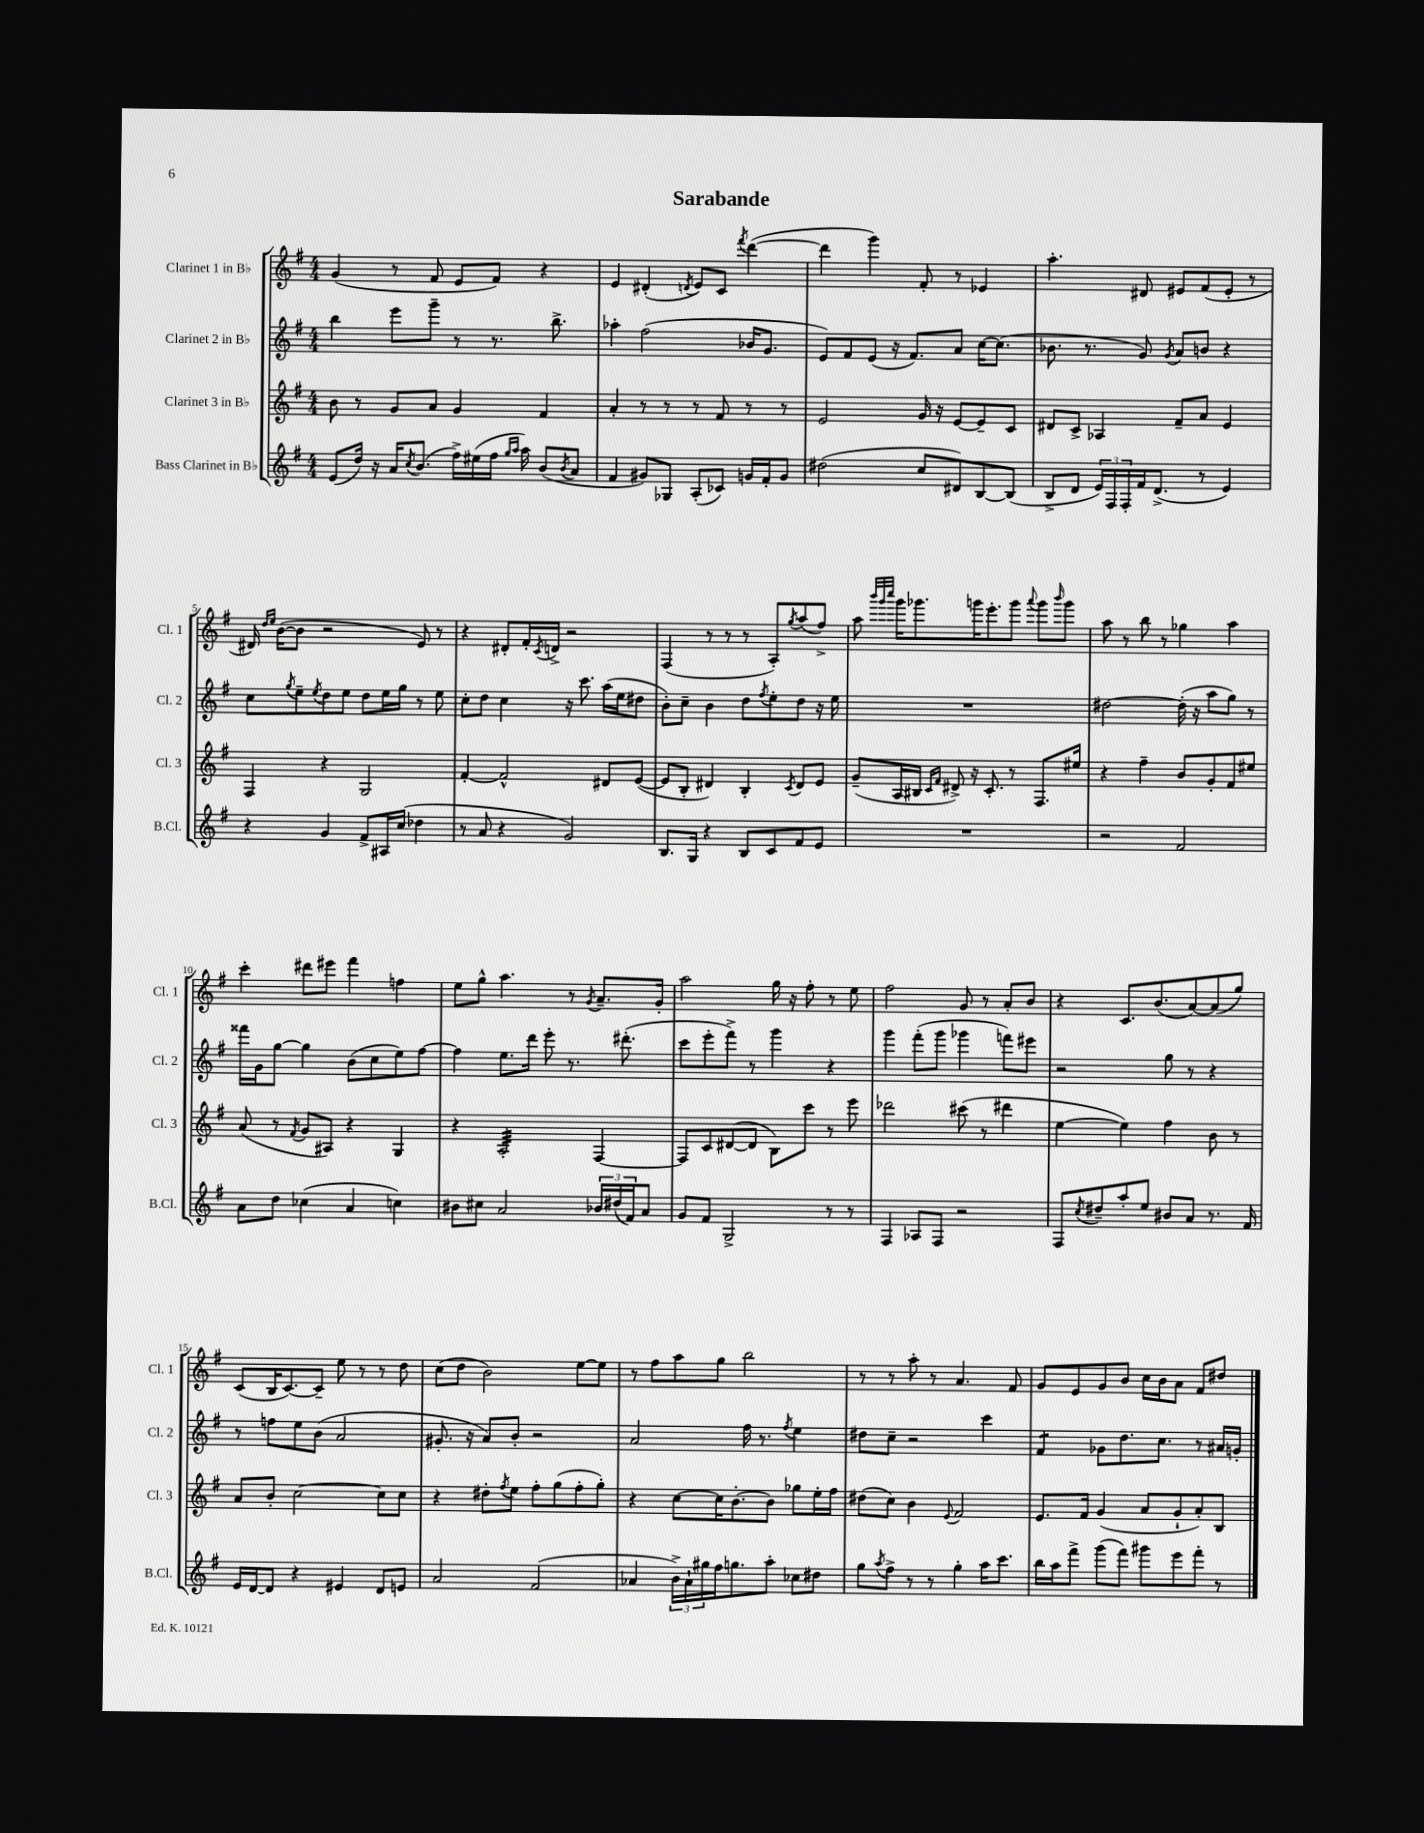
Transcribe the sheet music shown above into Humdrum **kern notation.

**kern	**kern	**kern	**kern
*staff4	*staff3	*staff2	*staff1
*clefG2	*clefG2	*clefG2	*clefG2
*k[f#]	*k[f#]	*k[f#]	*k[f#]
*M4/4	*M4/4	*M4/4	*M4/4
(8e/L	8b\	4bb\	(4g/
16dd/Jk)	8r	.	.
16r	.	.	.
16a/LK	8g/L	8eee\L	8r
8qcc/	.	.	.
(8.b/J	.	.	.
.	8a/J	8ggg~\J	8f#/
16ff#^\LL)	4g/	8r	8e/L
(16ee#\	.	.	.
16ff#\JJ	.	8.r	8f#/J)
16qqgg/LL	.	.	.
16qqaa/JJ	.	.	.
16aa\)	.	.	.
(8b/L	4f#/	.	4r
.	.	8.bb^\	.
8qb/	.	.	.
8a/J	.	.	.
=	=	=	=
4f#/	4a'/	4aa-'\	4e/
8g#/L)	8r	(2ff#\	(4d#'/
8G-/J	8r	.	.
.	.	.	8qd/
(8A'/L	8r	.	8e/L)
8c-/J)	8f#/	.	8c/J
.	.	.	8qfff#/
16g/LL	8r	16b-/LK	([4ddd\
16f#'/J	.	8.g/J	.
8g/J	8r	.	.
=	=	=	=
(2dd#\	2e/	8e/L)	4ddd\]
.	.	8f#/	.
.	.	(8e/J	4ggg\)
.	.	16r	.
.	.	8.f#/L)	.
8cc/L	16g/	.	8f#'/
.	16r	.	.
8d#/)	[8e/L	8a/J	8r
[8B/	8e~/]	[16cc\LK	4e-/
.	.	(8.cc\]J	.
(8B/]J	8c/J	.	.
=	=	=	=
8B^/L	8d#/L	8.b-\	4.aa'\
8d/J	8c^/J	.	.
.	.	8.r	.
24e/LL)	4A-/	.	.
24F#/	.	.	.
24F#'/	.	.	.
16f#/J	.	8g/)	8d#/
(8.d^/J	.	.	.
.	.	8qg/	.
.	8f#~/L	8a/L	8e#/L
8r	8a/J	8b/J	(8f#/
4e/)	4e/	4r	8e#'/J
.	.	.	8r
=	=	=	=
4r	4F#/	8cc\L	16d#/)
.	.	.	16qqdd/LL
.	.	.	16qqee/JJ
.	.	.	([16b\LK
.	.	8qgg/	.
.	.	8ee~\	8b\]J
.	.	8qee/	.
4g/	4r	8dd\	2r
.	.	8ee\J	.
8f#^/L	2G/	8dd\L	.
16A#/L	.	16ee\L	.
(16cc/JJ	.	16gg\JJ	.
4dd-\	.	8r	8e/)
.	.	8ee\	8r
=	=	=	=
8r	[4f#'/	8cc'\L	4r
8a/	.	8dd\J	.
4r	2f#^^/]	4cc\	8d#'/L
.	.	.	16f#'/L
.	.	.	8qc/
.	.	.	16d^/JJ
2g/)	.	16r	2r
.	.	8.ccc\	.
.	8d#/L	(16aa\LL	.
.	.	16ee\J	.
.	([8e/J	8dd#\J	.
=	=	=	=
8.B/L	8e/]L	8b'\L)	(4F#/
.	8B'/J	8cc~\J	.
16G/Jk	.	.	.
4r	4d#/)	4b\	8r
.	.	.	8r
8B/L	4B'/	8dd\L	8r
.	.	8qff#/	.
8c/	.	8ee'\	8A'/L)
.	8qc/	.	8qgg/
8f#/	8d#/L	8dd\J	(8aa/
8e/J	8e/J	16r	8ff#^/J)
.	.	16ee\	.
=	=	=	=
1r	(8g~/L	1r	8aa\
.	.	.	32qqbbb/LLL
.	.	.	32qqggg/
.	.	.	32qqcccc/JJJ
.	16A/L	.	16ggg\LK
.	16B#/JJ	.	8.ggg-\
.	16qqc/LL	.	.
.	16qqf#/JJ	.	.
.	8d#^/)	.	.
.	16r	.	16ggg\K
.	8.c'/	.	8.eee'\
.	8r	.	8ggg\J
.	.	.	8qqaaa/
.	8.F#/L	.	8ggg\L
.	.	.	16qqbbb/
.	.	.	8ggg\J
.	16ee#/Jk	.	.
=	=	=	=
2r	4r	[2dd#\	8aa\
.	.	.	8r
.	4ff#~\	.	8bb\
.	.	.	8r
2f#/	8b/L	(16dd#'\]	4gg-\
.	.	16r	.
.	8g'/	8aa\L	.
.	8f#/	8gg\J)	4aa\
.	8ee#/J	8r	.
=	=	=	=
8a\L	(8a/	16fff##\LL	4ccc'\
.	.	16g\J	.
8dd\J	8r	[8gg\J	.
.	8qf#/	.	.
(4cc-\	8g/L	4gg\]	8ddd#\L
.	8A#/J)	.	8eee#\J
4a/	4r	(8b\L	4fff#\
.	.	8cc\	.
4cc\)	4G/	8ee\)	4ff\
.	.	[8ff#\J	.
=	=	=	=
8b#\L	4r	4ff#\]	8ee\L
8cc#\J	.	.	8gg^^\J
2a/	2A'/	8.ee\L	4.aa\
.	.	16ddd\Jk	.
.	.	8eee'\	.
.	.	8.r	8r
.	.	.	8qg/
24b-/LL	[4F#/	.	8.a~/L
(24dd#/	.	.	.
.	.	(8.ddd#'\	.
24f#/J)	.	.	.
8a/J	.	.	.
.	.	.	16g'/Jk
=	=	=	=
8g/L	8F#/]L	8ccc\L	2aa\
8f#/J	8c/	8eee'\	.
2G^/	([8d#/	8fff#^\J)	.
.	8d#/]J	8r	.
.	8B\L)	4ggg\	16gg\
.	.	.	16r
.	8ccc\J	.	8ff#'\
8r	8r	4r	8r
8r	8eee\	.	8ee\
=	=	=	=
4F#/	2ddd-\	4ggg\	2ff#\
8A-/L	.	(8fff#'\L	.
8F#/J	.	8ggg\J	.
2r	(8ccc#\	4ggg-\	8g/
.	8r	.	8r
.	4ddd#\	8fff\L)	8a'/L
.	.	8eee#\J	8b/J
=	=	=	=
8F#/L	[4ee\	2r	4r
8qcc/	.	.	.
8dd#~/	.	.	.
8aa'/	4ee\])	.	8.c/L
8ee/J	.	.	.
.	.	.	(8.b/
8b#/L	4ff#\	8gg\	.
8a/J	.	8r	[8a/)
8.r	8b\	4r	(8a/]
.	8r	.	8gg/J)
16f#/	.	.	.
=	=	=	=
16e/LL	8a/L	8r	(8c/L
[16d/J	.	.	.
8d/]J	8b'/J	8ff\L	16B/K
.	.	.	[8.c/)
4r	[2cc\	8ee\	.
.	.	(8b\J	8c~/]J
4e#/	.	2a/	8ee\
.	.	.	8r
8d/L	8cc\]L	.	8r
8e/J	8cc\J	.	8dd\
=	=	=	=
2a/	4r	8.g#'/	(8cc\L
.	.	.	8dd\J
.	.	16r	.
.	8dd#'\L	8a/L)	2b\)
.	8qff#/	.	.
.	8ee\J	8b'/J	.
(2f#/	8ff#'\L	2r	.
.	(8gg\	.	.
.	8ff#'\	.	[8ee\L
.	8gg'\J)	.	8ee\]J
=	=	=	=
4a-/	4r	2a/	8r
.	.	.	8ff#\L
24b^\LL)	[8cc\L	.	8aa\
24a-`\	.	.	.
24gg#\	.	.	.
16ff#\J	16cc\]K	.	8gg\J
8.gg\	[8.b'\	.	.
.	.	16ff#\	2bb\
.	.	8.r	.
8aa'\J	8b\]J	.	.
.	.	8qff#/	.
8cc-\L	8gg-\L	4ee\	.
8dd#\J	16ee'\L	.	.
.	16ff#\JJ	.	.
=	=	=	=
8gg\L	(8dd#\L	8dd#\L	8r
8qaa/	.	.	.
8ff#^\J	8cc\J)	8cc~\J	8r
8r	4b\	2r	8aa'\
8r	.	.	8r
.	8qqe/	.	.
4gg'\	2f#/	.	4.a/
16aa\LK	.	4ccc\	.
8.ccc\J	.	.	.
.	.	.	8f#/
=	=	=	=
16bb\LL	8.e/L	4f#/	8g/L
16aa\J	.	.	.
8fff#^\J	.	.	8e/
.	16f#/Jk	.	.
(8ggg\L	(4g/	8g-\L	8g/
8fff#\J)	.	8.dd\	8b/J
8ggg#\L	8a/L	.	16cc\LL
.	.	8.cc\J	16b\J
8eee\	8g`/	.	8a\J
8fff#'\J	8a'/)	8r	8f#/L
8r	8B/J	16a#/LL	8dd#/J
.	.	16g'/JJ	.
==	==	==	==
*-	*-	*-	*-
